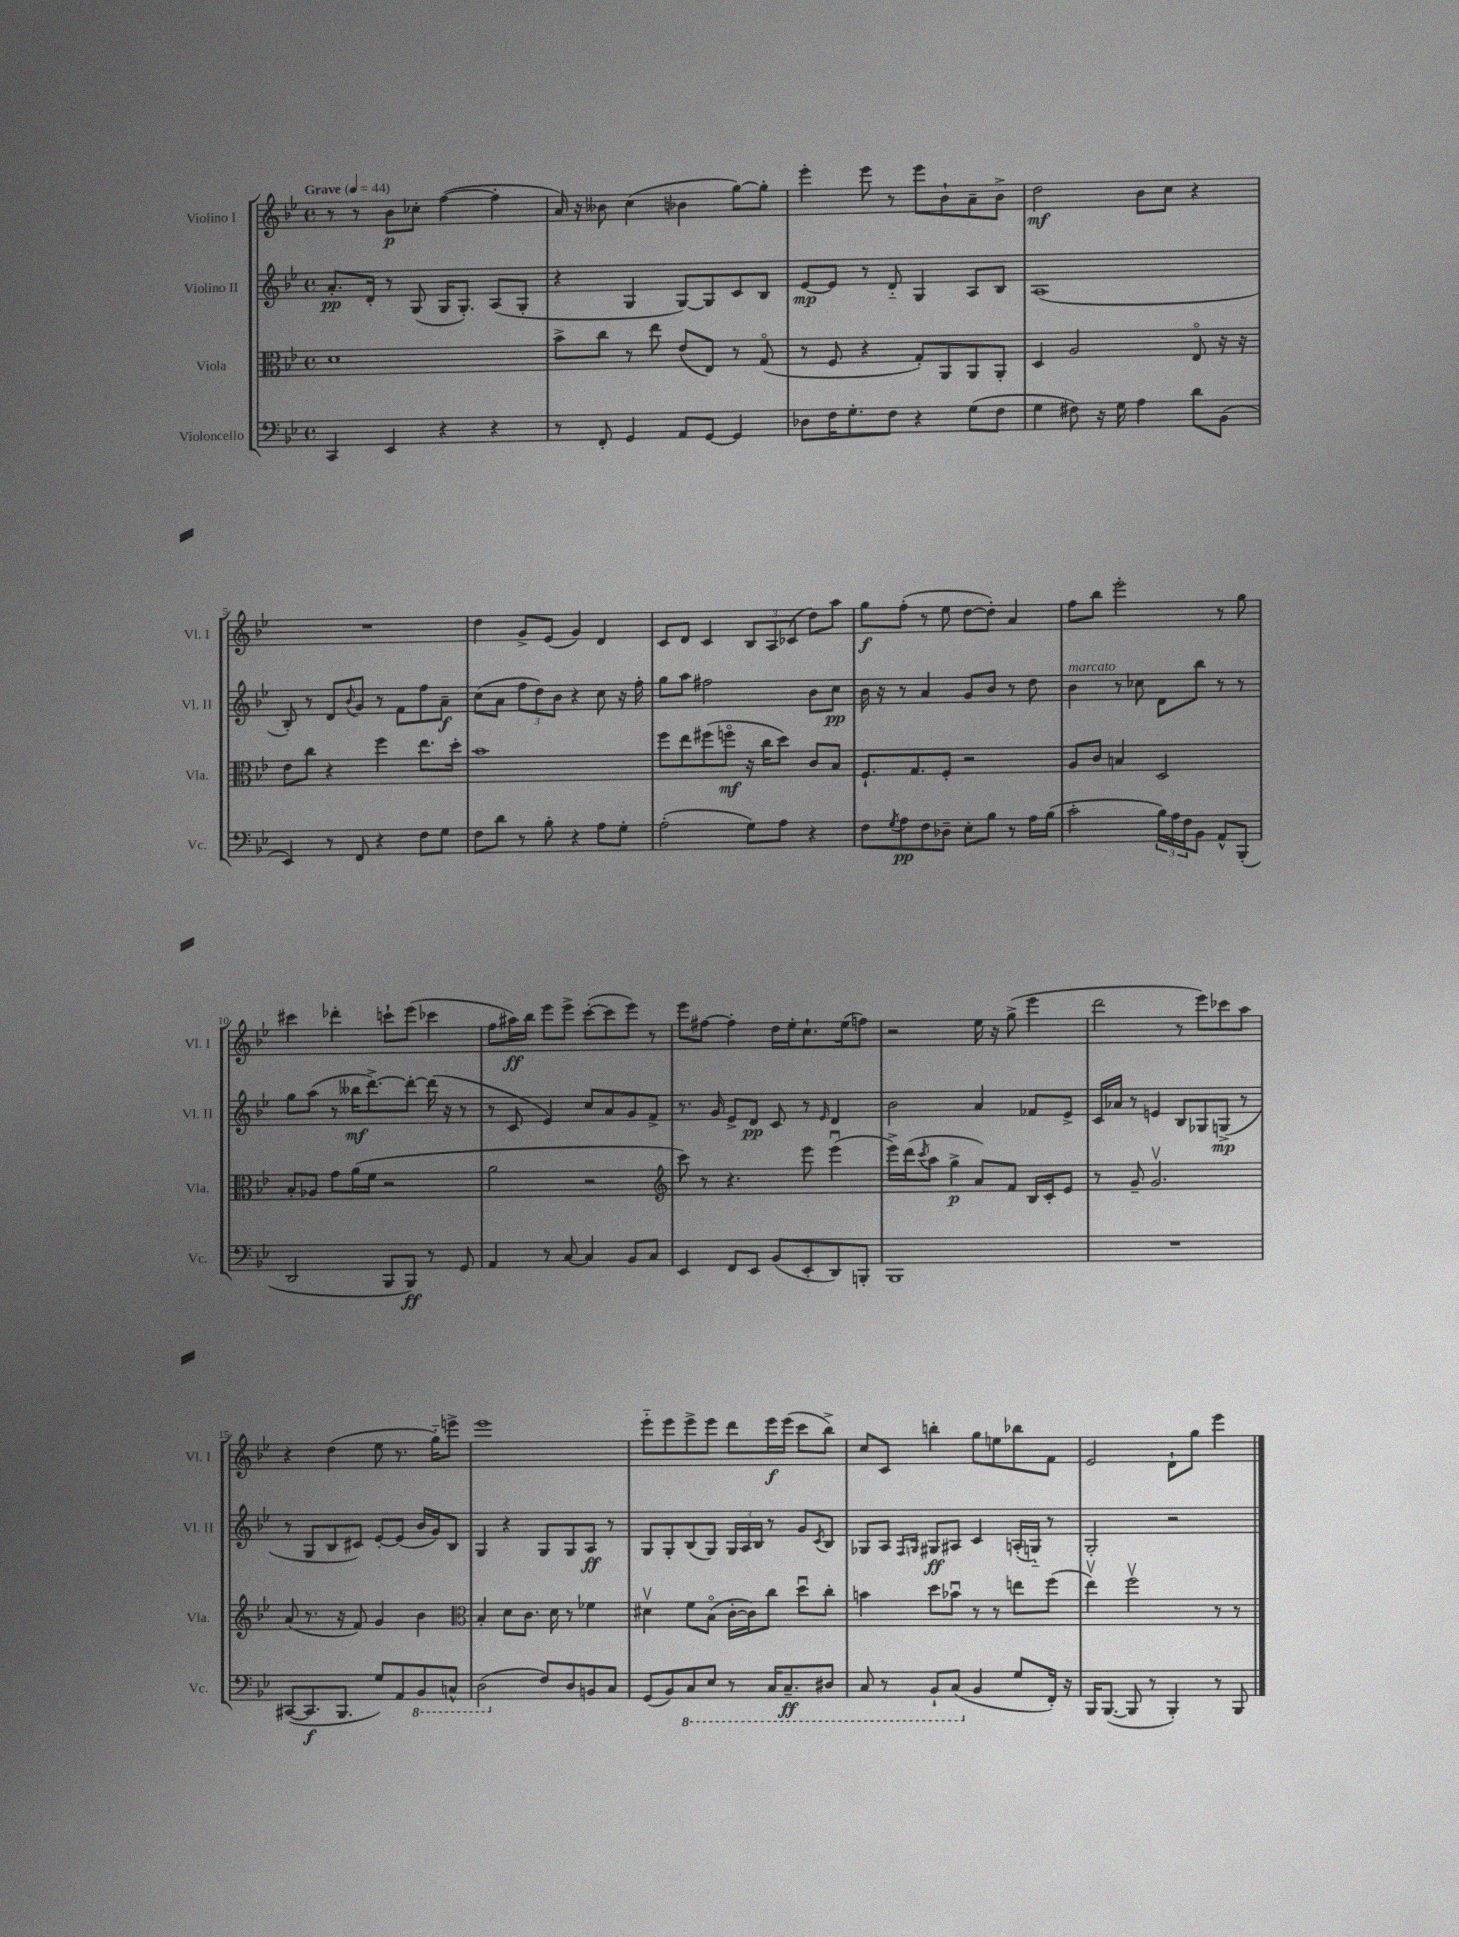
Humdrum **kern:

**kern	**kern	**kern	**kern
*staff4	*staff3	*staff2	*staff1
*clefF4	*clefC3	*clefG2	*clefG2
*k[b-e-]	*k[b-e-]	*k[b-e-]	*k[b-e-]
*M4/4	*M4/4	*M4/4	*M4/4
*met(c)	*met(c)	*met(c)	*met(c)
*MM44	*MM44	*MM44	*MM44
4CC/	1d	8.a'/L	8r
.	.	.	8r
.	.	16d'/Jk	.
4EE-/	.	8r	8b-\L
.	.	(8G/	8cc-'\J
4r	.	16G/LK	([4ff\
.	.	8.G'/J)	.
4r	.	(8A/L	4ff'\]
.	.	8G'/J	.
=	=	=	=
8r	8b-^\L	4r	16a/)
.	.	.	16r
8FF'/	8cc\J	.	8b--\
4GG/	8r	4G/	(4cc\
.	8ee-\	.	.
8AA/L	(8e-/L	[8G/L)	4b-\
[8GG/J	8E-/J)	8G/]	.
4GG/]	8r	8c/	[8gg\L)
.	(8Go/	8B-/J	8gg'\]J
=	=	=	=
8D-\L	8r	[8e-/L	4eee-'\
16F\K	8F/	8e-/]J	.
8.G'\	.	.	.
.	4r	8r	8eee-\
8F\J	.	8d'~/	8r
4r	8G'/L)	4G/	8eee-\L
.	8AA/	.	8b-`\
(8G\L	8AA/	8A/L	8a~\
8F\J	8AA'/J	8B-/J	8b-^\J
=	=	=	=
4G\	4D/	(1A	2dd\
8F#\)	2A/	.	.
16r	.	.	.
16G\	.	.	.
4A\	.	.	8b-\L
.	.	.	8cc\J
8d\L	8E-o/	.	4r
(8BB-\J	16r	.	.
.	16r	.	.
=	=	=	=
4EE-/)	8e-\L	8B-'/)	1r
.	8cc\J	8r	.
8r	4r	8d/L	.
.	.	8qqb-/	.
8FF/	.	8g/J	.
4r	4ff\	8r	.
.	.	8f\L	.
8F\L	8.ee-\L	8ff\	.
8G\J	.	8a~\J	.
.	16dd'\Jk	.	.
=	=	=	=
8F\L	1b-	(8cc\L	4dd\
8d\J	.	8a\J	.
8r	.	12ff\L	8g^/L
.	.	12dd\)	.
8B-'\	.	.	(8e-/J
.	.	12b-\J	.
4r	.	4r	4g/)
8A\L	.	8cc\	4d/
8G'\J	.	16r	.
.	.	16ff'\	.
=	=	=	=
(2A'\	8ff\L	8gg\L	8c/L
.	8ee-\	8aa\J	8d/J
.	(8ff#\	2ff#\	4c/
.	8ffo\J	.	.
8G\L)	16r	.	12B-/L
.	16cc\LK	.	.
.	.	.	12A/
8A\J	8dd\J)	.	.
.	.	.	(12c-/J
4r	8c/L	8b-\L	8dd\L)
.	8B-/J	8cc\J	8aa\J
=	=	=	=
8F\L	8.F`/L	16b-\	8gg\L
.	.	16r	.
8qG/	.	.	.
8A\	.	8r	(8ff'\J
.	8.G/	.	.
8F\	.	4a/	8r
8D-~\J	8F'/J	.	8ee-\
8E-'\L	2r	8g/L	[8dd\L
8B-\J	.	8b-/J	8dd'\]J)
8r	.	8r	4a/
16A\LL	.	8dd\	.
(16B-\JJ	.	.	.
=	=	=	=
2c'\	8A/L	4b-\	8ff\L
.	8c/J	.	8bb-\J
.	4B/	8r	2eee-'\
.	.	8cc-\	.
24B-\LL)	2D/	8d\L	.
24A\	.	.	.
24F\J	.	.	.
8BB-\J	.	8bb-\J	.
8AA^^/L	.	8r	8r
(8BBB-'/J	.	8r	8gg\
=	=	=	=
2DD/	8B-'/L	8gg\L	4ccc#\
.	8A-/J	(8aa\J	.
.	8g\L	8r	4ddd-'\
.	(16a\L	16bb--\LK	.
.	16f\JJ	[8.ddd^\)	.
8BBB-/L	2r	.	8ccc`\L
8BBB-/J)	.	8ddd'\_J	(8eee-\J
8r	.	(16ddd\]	4ccc-\
.	.	16r	.
8GG/	.	8r	.
=	=	=	=
4AA/	2a\	8r	8ff\L
.	.	8c/	16aa#\L)
.	.	.	16bb-\JJ
8r	.	4e-/)	8eee-\L
[8C/	.	.	8eee-^\J
4C/]	2r	8cc/L	([8ccc'\L
.	.	8a/	8ccc\]
8BB-/L	.	8g/	8eee-\J)
8C/J	.	8f^/J	8r
=	=	=	=
*	*clefG2	*	*
4EE-/	8ccc\)	8.r	8eee-\L
.	8r	.	[8ff#\J
.	.	16g/	.
8FF/L	4.r	8e-^/L	4ff#'\]
8EE-/J	.	8d/J	.
(8BB-/L	.	8c/	16dd\LL
.	.	.	16ee-'\J
8EE-'/	8eee-\	8r	8.cc`\
.	.	16qqe-/	.
8DD/)	(4eee-u\	4d/	.
.	.	.	(16ee-\k
8BBB'/J	.	.	8ff\J)
=	=	=	=
1BBB-	16eee-^\LL)	2b-\	2r
.	(16ddd\J	.	.
.	8qccc/	.	.
.	8aa\J	.	.
.	4gg^\	.	.
.	8a/L)	4a/	16ee-\
.	.	.	16r
.	8f/J	.	(8gg^\
.	16B-/LL	8f-/L	4eee-\
.	16c'/J	.	.
.	8e-/J	8e-^/J	.
=	=	=	=
1r	8r	16c/LL	2ddd\
.	.	16a-/JJ	.
.	8g~/	8r	.
.	2.gv/	4e/	.
.	.	8B-/L	8r
.	.	8G-/	8eee-\L)
.	.	(8G^/J	8ccc-\
.	.	8r	8aa\J
=	=	=	=
([8CC#/L	(8a/	8r	4r
8.CC#/]	8.r	8G/L	.
.	.	8B-/	(4dd\
8.BBB-/J	16r	.	.
.	8f/)	8c#/J)	.
8G/L)	4g/	[8e-'/L	8ee-\
8AA/	.	(8e-/]J	8.r
8BBB-/	4b-\	16b-/LL	.
.	.	16g/J)	16gg'~\LK)
8CC^^/J	.	8B-/J	8eee^\J
=	=	=	=
*	*clefC3	*	*
(2DD\	4B-'/	4G/	1eee-
.	8d\L	4r	.
.	8.c\J	.	.
8F/L)	.	8G/L	.
.	16d\	.	.
8D/	8r	8G/	.
8BB/	4f-\	8A/J	.
8C/J	.	8r	.
=	=	=	=
(8GG/L	4d#v\	8G/L	8eee-'~\L
8BB-/)	.	8G'/	8eee-\
8CC/	8f\L	(8B-/	8eee-^\
8EE-/J	(8B-o\J	8G/J)	8eee-\J
8r	[16c'\LL	24G/LL	8ddd\L
.	.	24A/	.
.	16c\]J)	.	.
.	.	24B-/JJ	.
16CC/LK	8cc\J	8r	16eee-\L
8.CC~/	.	.	(16eee-\JJ
.	8ddu\L	8g/L	8ccc\L
.	.	8qc/	.
8DD#/J	8cc'\J	8B-/J	8bb-^\J)
=	=	=	=
8CC/	4b\	8G-/L	8cc/L
8r	.	8A/J	8c/J
.	.	16qqF/LL	.
.	.	16qqG/JJ	.
8BBB-`/L	8dd\L	8G#/L	4bb'\
(8CC/J	8b-u\J	8A#/J	.
4BB-/	8r	4c/	8gg\L
.	8r	.	8ee\
8G/L	8ee\L	(16A'/LL	8bb-\
.	.	16G'~/JJ)	.
16FF'/Jk)	(8ff\J	8r	8f\J
16r	.	.	.
=	=	=	=
16BBB-/LK	4ee-v\)	2G'/	2e-/
([8.BBB-/J	.	.	.
8BBB-/]	2ffv\	.	.
8r	.	.	.
4BBB-'/)	.	2r	8d`\L
.	.	.	8gg\J
8r	8r	.	4eee-\
8BBB-/	8r	.	.
==	==	==	==
*-	*-	*-	*-
